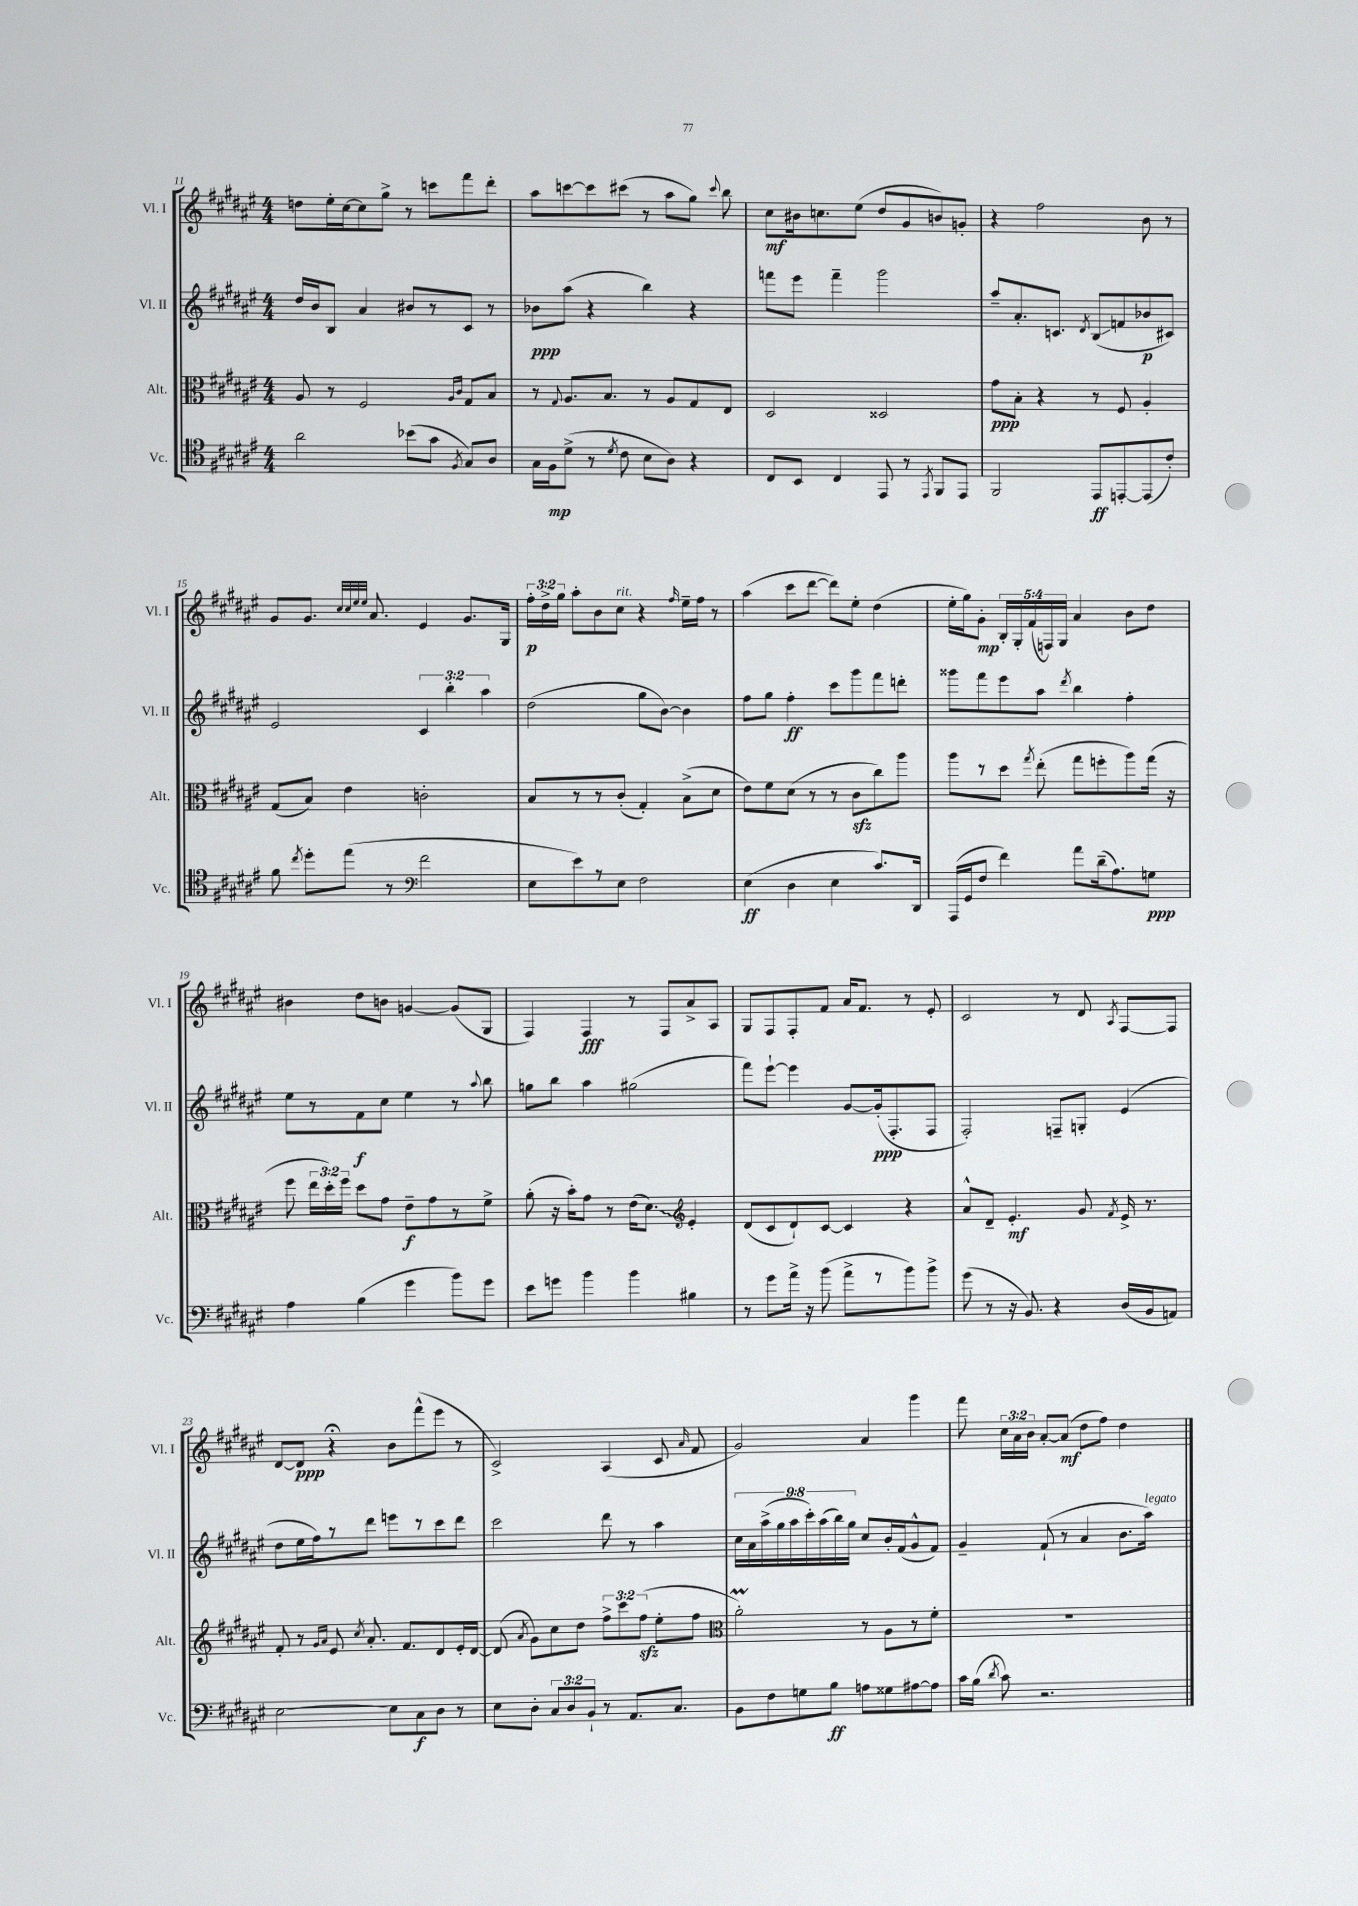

**kern	**kern	**kern	**kern
*staff4	*staff3	*staff2	*staff1
*clefC4	*clefC3	*clefG2	*clefG2
*k[f#c#g#d#a#e#]	*k[f#c#g#d#a#e#]	*k[f#c#g#d#a#e#]	*k[f#c#g#d#a#e#]
*M4/4	*M4/4	*M4/4	*M4/4
2a#\	8A#/	16dd#/LL	8dd\L
.	.	16b/J	.
.	8r	8B/J	16ee#'\L
.	.	.	[16cc#\J
.	2F#/	4a#/	8cc#\]
.	.	.	8gg#^\J
(8b-\L	.	8b#/L	8r
8g#\J	.	8r	8ccc\L
.	16qqA#/LL	.	.
8qF#/	16qqc#/JJ	.	.
8G#/L)	8G#/L	8c#/J	8fff#\
8A#/J	8B/J	8r	8ddd#'\J
=	=	=	=
16G#\LL	8r	8b-\L	8aa#\L
16F#\J	.	.	.
.	8qqG#/	.	.
(8d#^\J	8.A#/L	(8aa#\J	[8ccc\
8r	.	4r	8ccc\]
.	8.B/J	.	.
8qd#/	.	.	.
8c#\	.	.	(8ccc#\J
8B\L	8r	4bb\)	8r
8A#\J)	8A#/L	.	8aa#\L
4r	8G#/	4r	8gg#\J)
.	.	.	8qqccc#/
.	8E#/J	.	8bb\
=	=	=	=
8C#/L	2D#/	8fff\L	8cc#\L
8BB/J	.	8eee#\J	16b#\k
.	.	.	8.cc\
4C#/	.	4fff~\	.
.	.	.	(8ee#\J
8EE#/	2D##/	2ggg#\	8dd#/L
8r	.	.	8g#/
8qEE#/	.	.	.
8FF#/L	.	.	8b/)
8EE#/J	.	.	8g'/J
=	=	=	=
2FF#/	8g#\L	8aa#~/L	4r
.	8B'\J	8.a#'/	.
.	4r	.	2ff#\
.	.	8.c/J	.
.	.	8qd#/	.
8EE#/L	8r	(8B/L	.
[8EE'/	8F#/	8f/	.
(8EE/]	4A#'/	8b-/	8b\
8c#'/J)	.	8c#/J)	8r
=	=	=	=
8f#\	(8G#/L	2e#/	8g#/L
8qcc#/	.	.	.
8dd#'\L	8B/J)	.	8.g#/J
(8ee#\J	4e#\	.	.
.	.	.	32qqcc#/LLL
.	.	.	32qqcc#/
.	.	.	32qqee#/
.	.	.	32qqee#/JJJ
.	.	.	8.a#/
8r	.	.	.
*clefF4	*	*	*
2f#\	2c'\	6c#/	4e#/
.	.	6bb'\	.
.	.	.	8.g#/L
.	.	6aa#\	.
.	.	.	16G#/Jk
=	=	=	=
8E#\L	8B/L	(2dd#\	24ff#'\LL
.	.	.	24dd#^\
.	.	.	24gg#\JJ
8e#\)	8r	.	8aa#'\L
8r	8r	.	8b\
8E#\J	(8c#'/J	.	8cc#\J
2F#\	4G#'/)	8gg#\L	4r
.	.	[8b\J)	.
.	.	.	16qqff#/
.	(8B^\L	4b\]	16ee#~\LL
.	.	.	16ff#\JJ
.	8d#\J	.	8r
=	=	=	=
(4E#\	8e#\L)	8ff#\L	(4aa#\
.	8f#\	8gg#\J	.
4D#\	(8d#\J	4ff#'\	8ccc#\L
.	8r	.	[8ddd#\J
4E#\	8r	8ccc#\L	8ddd#\]L)
.	8c#\L	8ggg#\	8ee#'\J
8.c#/L)	8cc#\)	8fff#\	(4dd#\
.	8aa#\J	8ddd'\J	.
16DD#/Jk	.	.	.
=	=	=	=
(16AAA#/LL	8aa#\L	8ggg##\L	16ee#'\LL
16GG#/J	.	.	16gg#\J)
8F#/J	8r	8fff#\	8g#'\J
4f#\)	8dd#\J	8eee#\	20B'/LL
.	.	.	20G#'/
.	.	.	(20f#/
.	8qgg#/	.	.
.	(8ee#'\	8aa#\J	.
.	.	.	20F/)
.	.	.	20G#/JJ
.	.	8qddd#/	.
8a#\L	8gg#\L	4bb\	4a#/
(16d#~\k	8ff'\	.	.
8.A#\)	.	.	.
.	8aa#\)	4ff#'\	8b\L
8G\J	(16gg#\Jk	.	8dd#\J
.	16r	.	.
=	=	=	=
4A#\	8ff#\	8ee#\L	4b#\
.	24ee#\LL	8r	.
.	24dd#'\)	.	.
.	24ff#\JJ	.	.
(4B\	8dd#\L	8f#\	8dd#\L
.	8g#\J	8cc#\J	8b\J
4g#\	8e#~\L	4ee#\	[4g/
.	8g#\	.	.
8b\L)	8r	8r	(8g/]L
.	.	8qqaa#/	.
8g#\J	8f#^\J	8bb\	8G#/J
=	=	=	=
8e#\L	(8a#'\	8gg\L	4F#/)
8g\J	16r	8bb\J	.
.	16b'\LK)	.	.
4b\	8g#\J	4aa#\	4F#/
.	8r	.	.
4b\	(16e#\LK	(2gg#\	8r
.	8.d#\J)	.	.
.	.	.	8F#/L
*	*clefG2	*	*
4B#\	4e#'/	.	8a#^/
.	.	.	8A#/J
=	=	=	=
8r	(8d#/L	8fff#\L)	8G#/L
8g#\L	8c#/	[8eee#`\J	8F#/
16a#^\Jk	8d#`/)	4eee#\]	8F#'/
16r	.	.	.
(8b\	[8c#/J	.	8f#/J
8a#^\L	4c#/]	[8g#/L	16a#/LK
.	.	.	8.f#/J
8r	.	(16g#'/]k	.
.	.	8.F#'/	.
8b\)	4r	.	8r
8b^\J	.	8F#/J	8e#'/
=	=	=	=
(8g#\	8a#^^/L	2F#'/)	2c#/
8r	8d#~/J	.	.
16r	4.e#'/	.	.
8.BB/)	.	.	.
4r	.	8F~/L	8r
.	8g#/	8G'/J	8d#/
.	8qf#/	.	8qA#/
(16D#/LL	16e#^/	(4e#/	[8F#/L
16BB/J	8.r	.	.
8AA/J)	.	.	8F#/]J
=	=	=	=
[2E#\	8f#'/	8dd#\L	[8d#/L
.	8r	16ee#\L	8d#/]J
.	.	16ff#\J)	.
.	16qqg#/LL	.	.
.	16qqa#/JJ	.	.
.	8e#/	8r	4r;
.	8qcc#/	.	.
.	8.a#'/	8ddd#\J	.
8E#\]L	.	8eee\L	8b\L
.	8.f#/L	.	.
8C#\	.	8r	(8fff#^^\
8D#\J	8d#/	8ccc#\	8eee#\J
8r	16e#'/L	8ddd#\J	8r
.	[16d#/JJ	.	.
=	=	=	=
8E#\L	(8d#/]	2ccc#\	2c#^/)
.	8qa#/	.	.
8D#'\J	8g#\L)	.	.
12C#/L	8cc#\	.	.
12D#/	.	.	.
.	8dd#\J	.	.
12BB`/J	.	.	.
8r	12ff#^\L	8ddd#\	(4A#/
.	12ccc#\	.	.
8.AA#/L	.	8r	.
.	(12ff#\J	.	.
.	8ee#'\L	4aa#\	8c#/
8.C#/J	.	.	.
.	.	.	16qqa#/
.	8ff#\J	.	8f#/
=	=	=	=
*	*clefC3	*	*
8BB\L	2a#'\)	18cc#\LL	2g#/)
.	.	18a#\	.
.	.	(18aa#^\	.
8F#\	.	.	.
.	.	18gg#\	.
.	.	18aa#\	.
8G\	.	.	.
.	.	18ccc#'\)	.
.	.	(18aa#\	.
8B\J	.	.	.
.	.	18bb\)	.
.	.	18gg#\JJ	.
8A\L	8r	8cc#/L	4a#/
8G##\	8A#\L	16b'/L	.
.	.	(16f#/J	.
[8A#\	8r	8g#^^/	4ggg#\
8A#\]J	8f#'\J	8f#/J)	.
=	=	=	=
16c#\LL	1r	4g#~/	8fff#\
(16B\JJ	.	.	.
8qd#/	.	.	.
8c#\)	.	.	24cc#\LL
.	.	.	24a#\
.	.	.	24b\JJ
2.r	.	(8f#`/	[8a#'/L
.	.	8r	(8a#/]J
.	.	4a#/	8dd#\L
.	.	.	8ff#\J)
.	.	8.b\L	4dd#\
.	.	16aa#\Jk)	.
==	==	==	==
*-	*-	*-	*-
